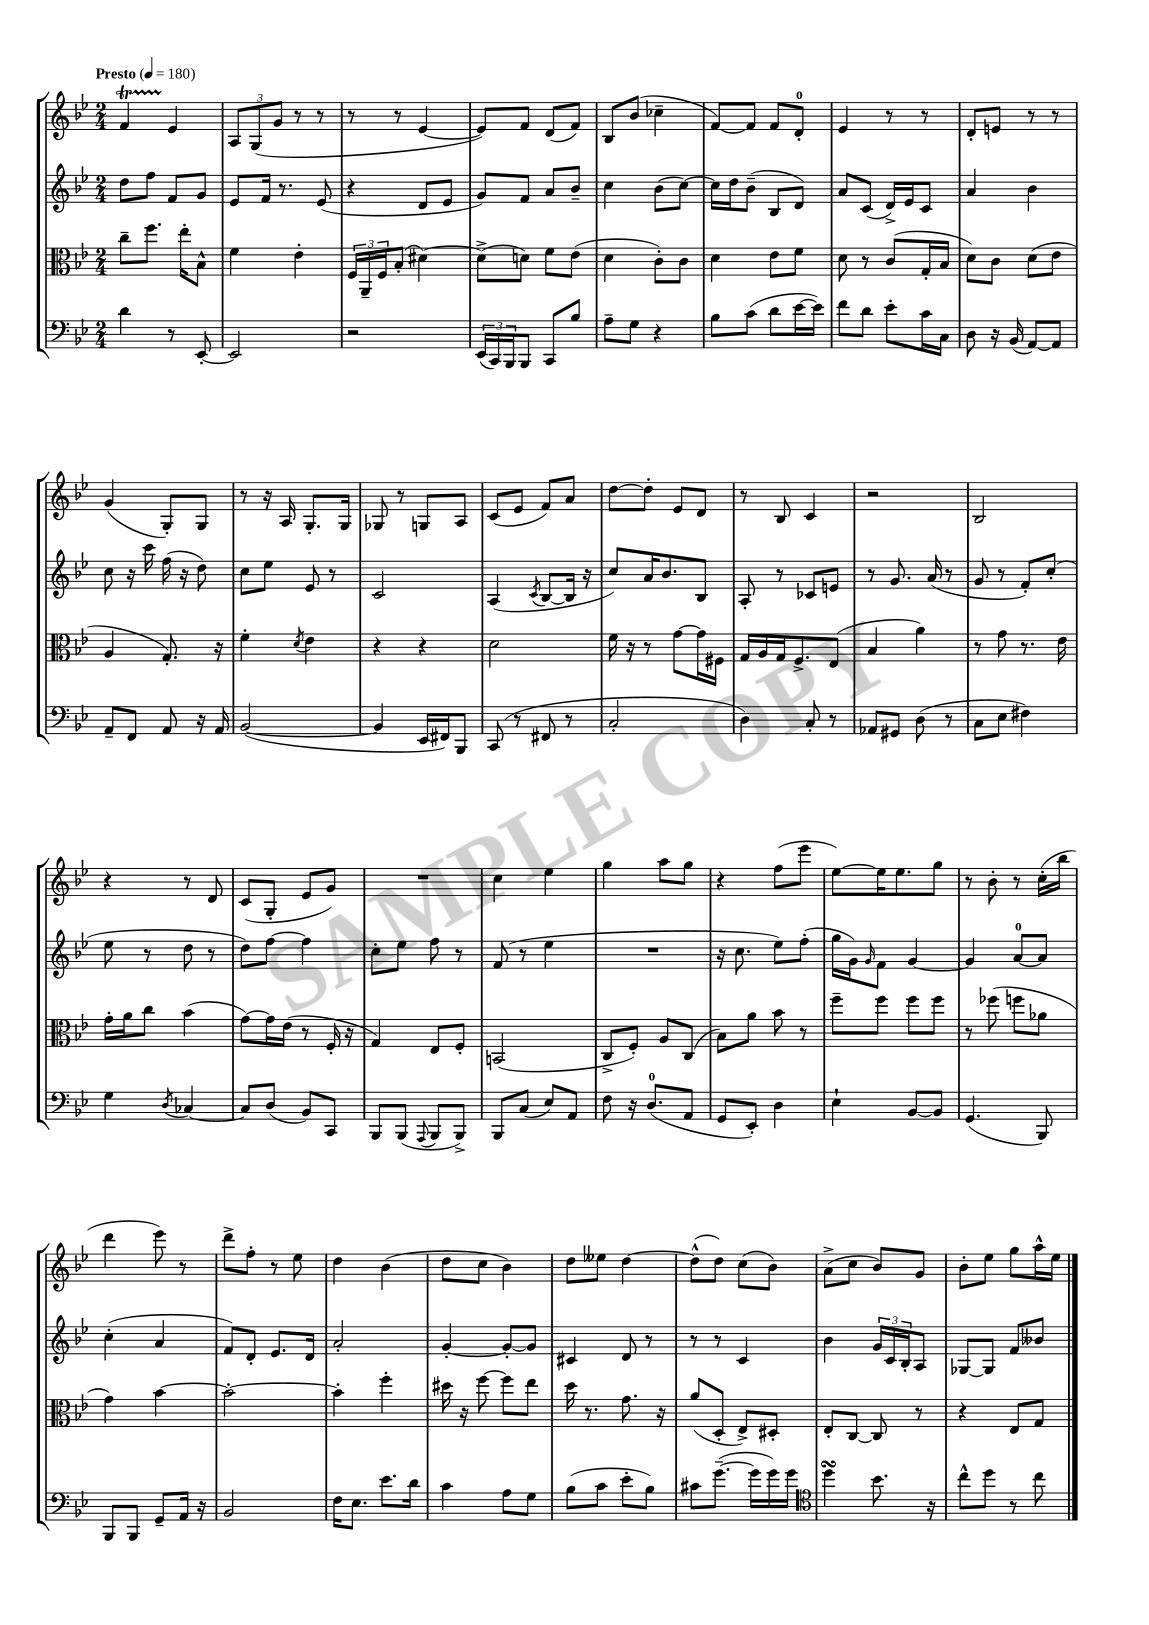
<<
\new StaffGroup <<
\new Staff = "s0" {
    \clef treble \key bes \major \numericTimeSignature \time 2/4 \tempo "Presto" 4 = 180
    f'4\startTrillSpan ees'4\stopTrillSpan |
    \tuplet 3/2 { a8 g8( g'8 } r8 r8 |
    r8 r8 ees'4~ |
    ees'8) f'8 d'8( f'8) |
    bes8 bes'8( ces''4-- |
    f'8~) f'8 f'8 d'8-0-. |
    ees'4 r8 r8 |
    d'8-. e'8 r8 r8 |
    g'4( g8-.) g8 |
    r8 r16 a16 g8.-. g16 |
    ges8 r8 g8 a8 |
    c'8( ees'8 f'8) a'8 |
    d''8~ d''8-. ees'8 d'8 |
    r8 bes8 c'4 |
    r2 |
    bes2 |
    r4 r8 d'8 |
    c'8( g8-. ees'8 g'8) |
    R2 |
    c''4 ees''4 |
    g''4 a''8 g''8 |
    r4 f''8( ees'''8 |
    ees''8~) ees''16 ees''8. g''8 |
    r8 bes'8-. r8 c''16-.( bes''16 |
    d'''4 ees'''8) r8 |
    d'''8-> f''8-. r8 ees''8 |
    d''4 bes'4( |
    d''8 c''8 bes'4) |
    d''8 eeses''8 d''4~ |
    d''8-^( d''8) c''8( bes'8) |
    a'8->( c''8 bes'8) g'8 |
    bes'8-. ees''8 g''8 a''16-^ ees''16 \bar "|." |
}
\new Staff = "s1" {
    \clef treble \key bes \major \numericTimeSignature \time 2/4
    d''8 f''8 f'8 g'8 |
    ees'8 f'16 r8. ees'8( |
    r4 d'8 ees'8 |
    g'8) f'8 a'8 bes'8-- |
    c''4 bes'8( c''8~) |
    c''16 d''16 bes'8--( bes8 d'8) |
    a'8 c'8( d'16->) ees'16 c'8 |
    a'4 bes'4 |
    c''8 r16 c'''16 f''16( r16 d''8) |
    c''8 ees''8 ees'8 r8 |
    c'2 |
    a4( \acciaccatura { c'8 } bes8~ bes16 r16 |
    c''8) a'16 bes'8. bes8 |
    a8-. r8 ces'8 e'8 |
    r8 g'8. a'16( r8 |
    g'8 r8 f'8-.) c''8-.( |
    ees''8 r8 d''8 r8 |
    d''8) f''8~ f''4 |
    c''8-. ees''8 f''8 r8 |
    f'8( r8 ees''4 |
    R2 |
    r16 c''8. ees''8) f''8-.( |
    g''16 g'16) \grace { g'16 } f'8 g'4~ |
    g'4 a'8-0~ a'8 |
    c''4-.( a'4 |
    f'8) d'8-. ees'8. d'16 |
    a'2-. |
    g'4~-. g'8~-. g'8 |
    cis'4 d'8 r8 |
    r8 r8 c'4 |
    bes'4 \tuplet 3/2 { g'16 c'16 bes16-. } a8 |
    ges8~ ges8 f'8 beses'8 \bar "|." |
}
\new Staff = "s2" {
    \clef alto \key bes \major \numericTimeSignature \time 2/4
    c''8-- f''8. ees''16-. bes8-^ |
    f'4 ees'4-. |
    \tuplet 3/2 { f16 a,16-- f16 } bes8-.( dis'4~) |
    dis'8->( d'8) f'8 ees'8( |
    d'4 c'8-.) c'8 |
    d'4 ees'8 f'8 |
    d'8 r8 c'8( g16-. bes16 |
    d'8) c'8 d'8( ees'8 |
    a4 g8.-.) r16 |
    f'4-. \acciaccatura { d'8 } ees'4 |
    r4 r4 |
    d'2 |
    f'16 r16 r8 g'8~ g'16 fis16 |
    g16 a16 g16 f8.-> ees8( |
    bes4 a'4) |
    r8 g'8 r8. ees'16 |
    g'16-. a'16 c''8 bes'4( |
    g'8~) g'16 ees'16( r8 f16-. r16 |
    g4) ees8 f8-. |
    b,2( |
    c8-> f8-.) a8 c8( |
    bes8) a'8 bes'8 r8 |
    f''8-- f''8 f''8 f''8 |
    r8 fes''8( f''8 aes'8 |
    g'4) bes'4~ |
    bes'2~-. |
    bes'4-. f''4-. |
    dis''16 r16 f''8~ f''8 ees''8 |
    d''16 r8. g'8. r16 |
    a'8( d8-. ees8->) dis8-. |
    ees8-. c8~ c8 r8 |
    r4 ees8 g8 \bar "|." |
}
\new Staff = "s3" {
    \clef bass \key bes \major \numericTimeSignature \time 2/4
    d'4 r8 ees,8~-. |
    ees,2 |
    r2 |
    \tuplet 3/2 { ees,16( c,16) bes,,16 } bes,,8 c,8 bes8 |
    a8-- g8 r4 |
    bes8 c'8( d'8 ees'16~ ees'16) |
    f'8 d'8 ees'8-. c'16 c16 |
    d8 r16 bes,16( a,8~) a,8 |
    a,8-- f,8 a,8 r16 a,16 |
    bes,2~( |
    bes,4 ees,16 fis,16) bes,,8 |
    c,8( r8 fis,8 r8 |
    c2-. |
    d4) c8-. r8 |
    aes,8 gis,8 d8( r8 |
    c8 ees8 fis4) |
    g4 \acciaccatura { d8 } ces4~ |
    ces8 d8( bes,8) c,8 |
    bes,,8 bes,,8( \appoggiatura { a,,8 } bes,,8 bes,,8->) |
    bes,,8 c8( ees8) a,8 |
    f8 r16 d8.-0( a,8 |
    g,8 ees,8-.) d4 |
    ees4-! bes,8~ bes,8 |
    g,4.( bes,,8) |
    bes,,8 bes,,8 g,8-- a,16 r16 |
    bes,2 |
    f16 ees8. ees'8. d'16 |
    c'4 a8 g8 |
    bes8( c'8 ees'8-. bes8) |
    cis'8 g'8.~--( g'16 g'16) g'16 |
    \clef tenor d''4\turn bes'8. r16 |
    c''8-^ d''8 r8 c''8 \bar "|." |
}
>>
>>
\layout { \context { \Score \remove "Bar_number_engraver" } }
